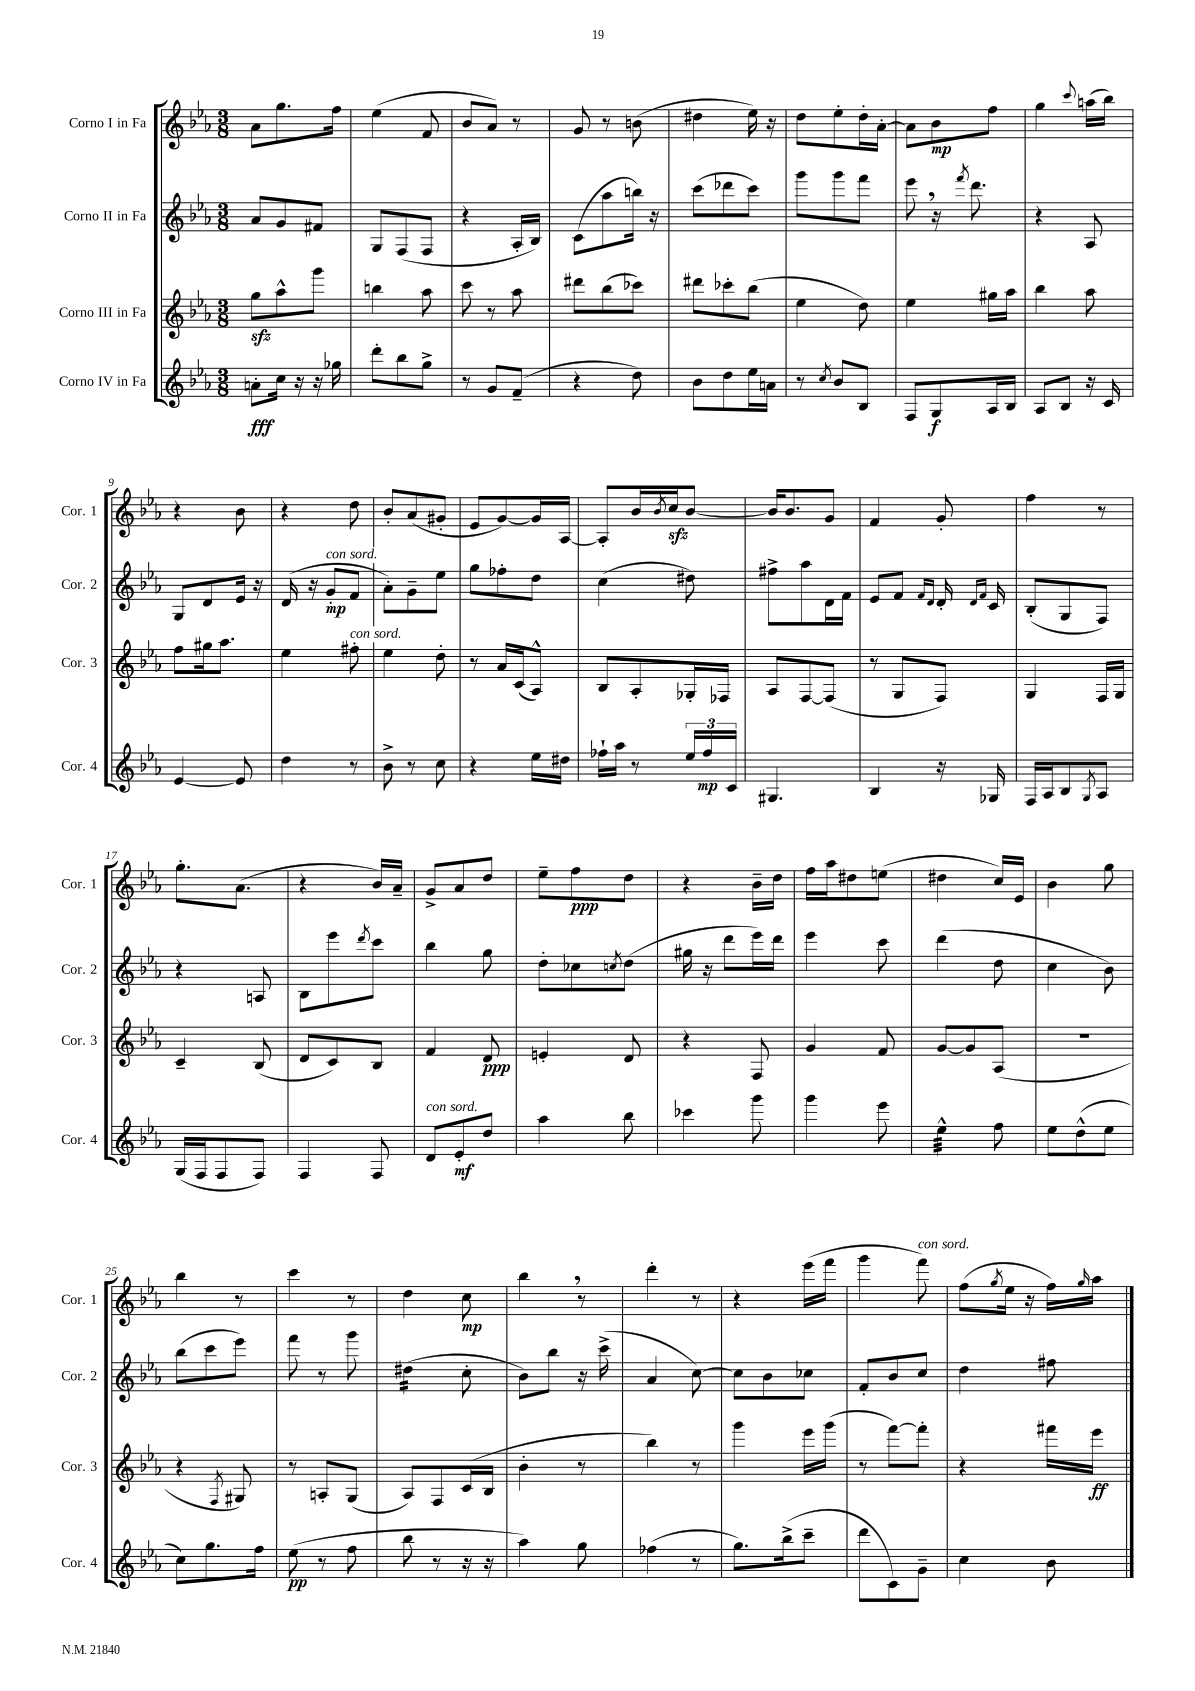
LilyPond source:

<<
\new StaffGroup <<
\new Staff = "s0" \with { instrumentName = "Corno I in Fa" shortInstrumentName = "Cor. 1" } {
    \clef treble \key ees \major \numericTimeSignature \time 3/8
    aes'8 g''8. f''16 |
    ees''4( f'8 |
    bes'8 aes'8) r8 |
    g'8 r8 b'8( |
    dis''4 ees''16) r16 |
    d''8 ees''8-. d''16-. aes'16~-. |
    aes'8 bes'8\mp f''8 |
    g''4 \appoggiatura { c'''8 } a''16( bes''16) |
    r4 bes'8 |
    r4 d''8 |
    bes'8-. aes'8( gis'8-. |
    ees'8 g'8~) g'16 aes16~ |
    aes8-. bes'16 \acciaccatura { bes'8 } c''16\sfz bes'8~ |
    bes'16 bes'8. g'8 |
    f'4 g'8-. |
    f''4 r8 |
    g''8.-. aes'8.( |
    r4 bes'16) aes'16-- |
    g'8-> aes'8 d''8 |
    ees''8-- f''8\ppp d''8 |
    r4 bes'16-- d''16 |
    f''16 aes''16 dis''8 e''8( |
    dis''4 c''16) ees'16 |
    bes'4 g''8 |
    bes''4 r8 |
    c'''4 r8 |
    d''4 c''8\mp |
    bes''4 \breathe r8 |
    d'''4-. r8 |
    r4 ees'''16( f'''16 |
    g'''4 f'''8^\markup { \italic "con sord." }) |
    f''8( \acciaccatura { g''8 } ees''16 r16 f''16) \grace { g''16 } aes''16 \bar "|." |
}
\new Staff = "s1" \with { instrumentName = "Corno II in Fa" shortInstrumentName = "Cor. 2" } {
    \clef treble \key ees \major \numericTimeSignature \time 3/8
    aes'8 g'8 fis'8 |
    g8 f8( f8 |
    r4 aes16-. bes16) |
    c'8( aes''8 b''16) r16 |
    c'''8( des'''8 c'''8) |
    g'''8 g'''8 f'''8 |
    ees'''8 \breathe r16 \acciaccatura { f'''8 } d'''8. |
    r4 aes8 |
    g8 d'8 ees'16 r16 |
    d'16( r16 g'8-.\mp^\markup { \italic "con sord." } f'8 |
    aes'8-.) g'8-- ees''8 |
    g''8 fes''8-. d''8 |
    c''4( dis''8) |
    fis''8-> aes''8 d'16 f'16 |
    ees'8 f'8 \grace { f'16 d'16 } d'16-. \grace { d'16 f'16 } c'16 |
    bes8-.( g8 f8) |
    r4 a8 |
    bes8 ees'''8 \acciaccatura { d'''8 } c'''8 |
    bes''4 g''8 |
    d''8-. ces''8 \acciaccatura { c''8 } d''8( |
    gis''16 r16 d'''8 ees'''16) d'''16 |
    ees'''4 c'''8 |
    d'''4( d''8 |
    c''4 bes'8) |
    bes''8( c'''8 ees'''8) |
    f'''8 r8 g'''8 |
    dis''4:16( c''8-. |
    bes'8) bes''8 r16 c'''16->( |
    aes'4 c''8~) |
    c''8 bes'8 ces''8 |
    f'8-. bes'8 c''8 |
    d''4 fis''8 \bar "|." |
}
\new Staff = "s2" \with { instrumentName = "Corno III in Fa" shortInstrumentName = "Cor. 3" } {
    \clef treble \key ees \major \numericTimeSignature \time 3/8
    g''8\sfz aes''8-^ g'''8 |
    b''4 aes''8 |
    c'''8 r8 aes''8 |
    dis'''8 bes''8( ces'''8) |
    dis'''8 ces'''8-. bes''8( |
    ees''4 d''8) |
    ees''4 gis''16 aes''16 |
    bes''4 aes''8 |
    f''8 gis''16 aes''8. |
    ees''4 fis''8-.^\markup { \italic "con sord." } |
    ees''4 d''8-. |
    r8 aes'16 c'16( aes8-^) |
    bes8 aes8-. ges16-. fes16 |
    aes8 f8~ f8( |
    r8 g8 f8) |
    g4 f16 g16 |
    c'4-- bes8( |
    d'8 c'8) bes8 |
    f'4 d'8\ppp |
    e'4-. d'8 |
    r4 f8 |
    g'4 f'8 |
    g'8~ g'8 aes8( |
    R4. |
    r4 \acciaccatura { f8 } gis8) |
    r8 a8-. g8( |
    aes8) f8 c'16( bes16 |
    bes'4-. r8 |
    bes''4) r8 |
    g'''4 ees'''16 g'''16( |
    r8 f'''8~) f'''8-. |
    r4 fis'''16 ees'''16\ff \bar "|." |
}
\new Staff = "s3" \with { instrumentName = "Corno IV in Fa" shortInstrumentName = "Cor. 4" } {
    \clef treble \key ees \major \numericTimeSignature \time 3/8
    a'8-.\fff c''16 r16 r16 ges''16 |
    d'''8-. bes''8 g''8-> |
    r8 g'8 f'8--( |
    r4 d''8) |
    bes'8 d''8 ees''16 a'16 |
    r8 \acciaccatura { c''8 } bes'8 bes8 |
    f8 g8\f aes16 bes16 |
    aes8 bes8 r16 c'16 |
    ees'4~ ees'8 |
    d''4 r8 |
    bes'8-> r8 c''8 |
    r4 ees''16 dis''16 |
    fes''16-! aes''16 r8 \tuplet 3/2 { ees''16 fes''16\mp c'16 } |
    gis4. |
    bes4 r16 ges16 |
    f16 aes16 bes8 \acciaccatura { g8 } aes8 |
    g16( f16 f8 f8) |
    f4 f8 |
    d'8^\markup { \italic "con sord." } ees'8-.\mf d''8 |
    aes''4 bes''8 |
    ces'''4 g'''8 |
    g'''4 ees'''8 |
    ees''4:32-^ f''8 |
    ees''8 d''8-^( ees''8 |
    c''8) g''8. f''16 |
    ees''8\pp( r8 f''8 |
    bes''8 r8 r16 r16 |
    aes''4) g''8 |
    fes''4( r8 |
    g''8.) bes''16->( c'''8-- |
    d'''8 c'8) g'8-- |
    c''4 bes'8 \bar "|." |
}
>>
>>
